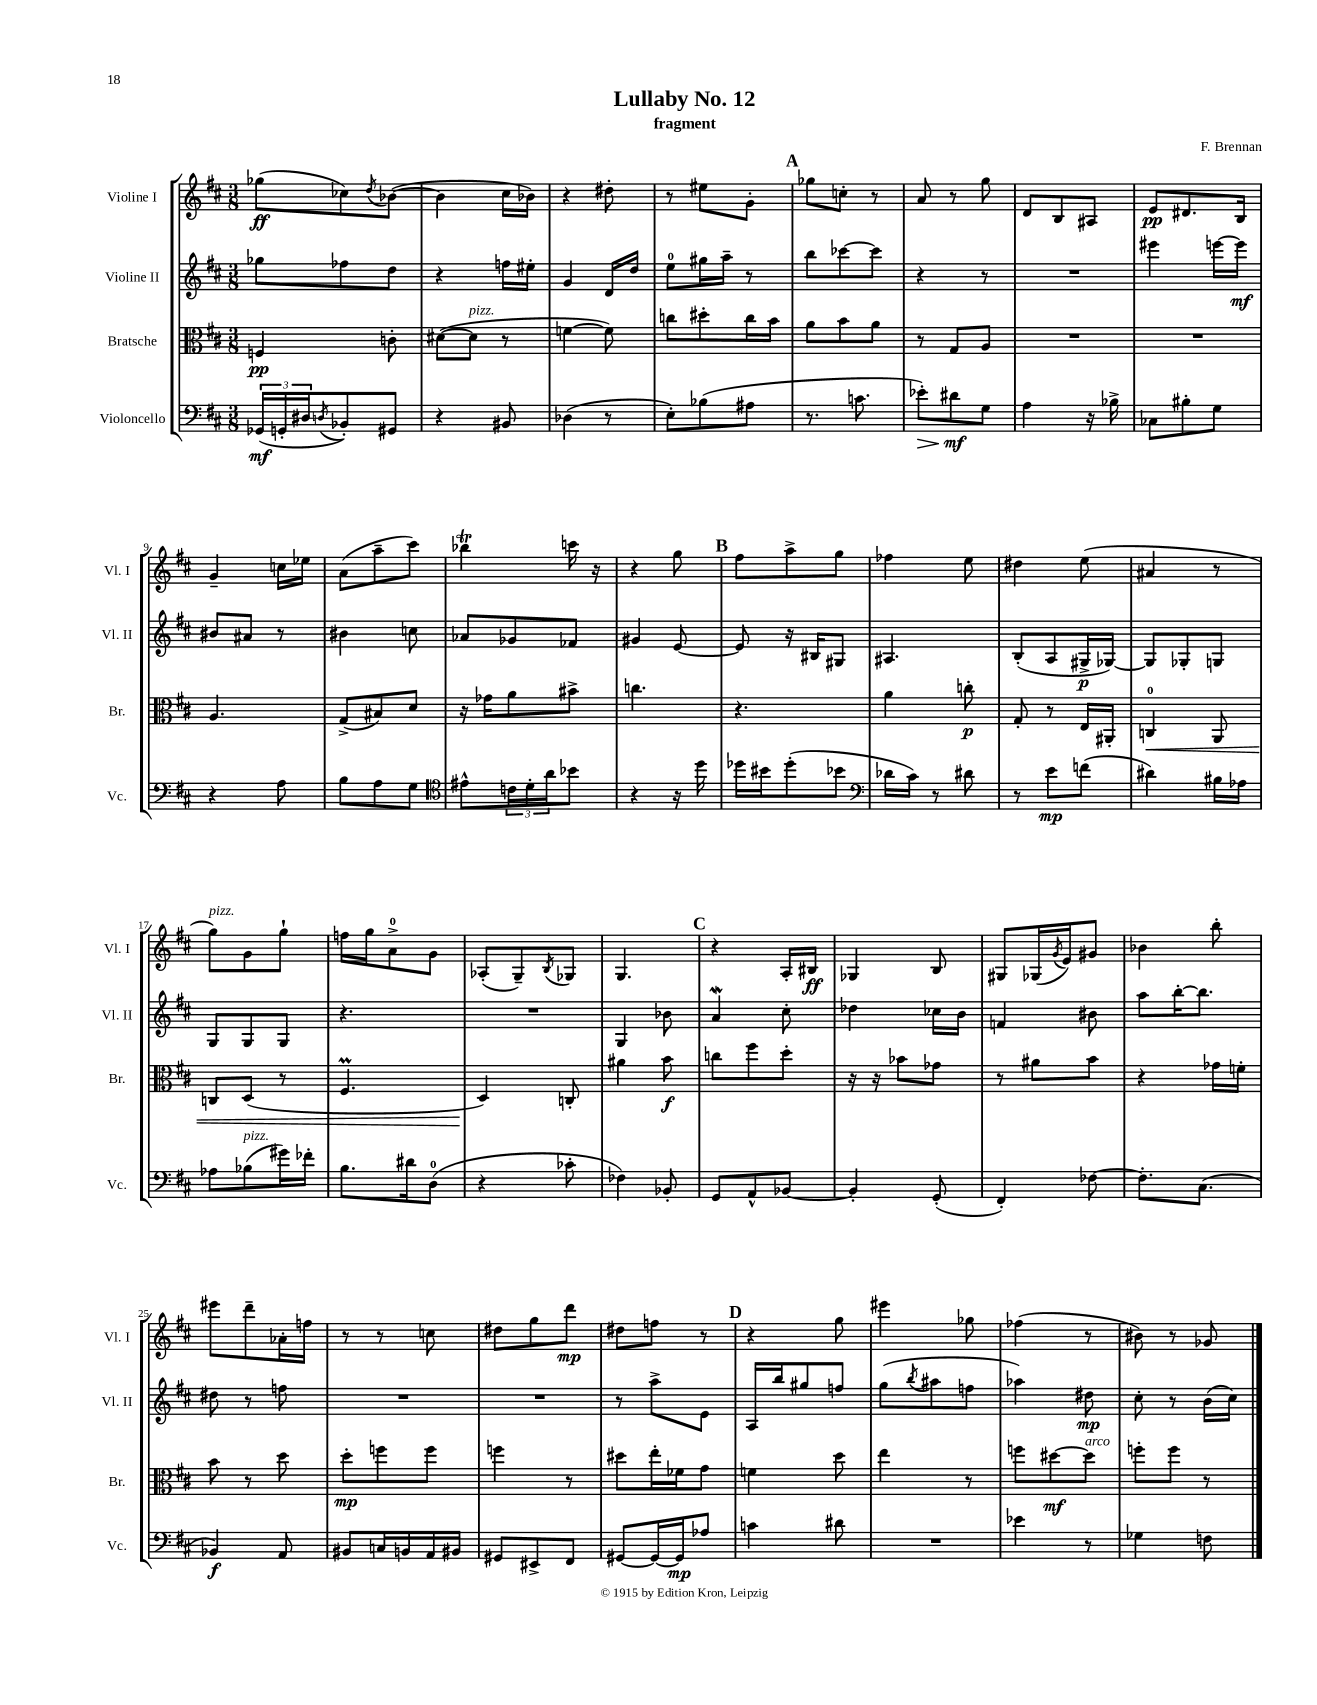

**kern	**kern	**kern	**kern
*staff4	*staff3	*staff2	*staff1
*clefF4	*clefC3	*clefG2	*clefG2
*k[f#c#]	*k[f#c#]	*k[f#c#]	*k[f#c#]
*M3/8	*M3/8	*M3/8	*M3/8
(24GG-/LL	4F/	8gg-\L	(8gg-\L
24GG'/	.	.	.
24D#/J	.	.	.
8qD/	.	.	.
8BB-'/)	.	8ff-\	8cc-\)
.	.	.	8qdd/
8GG#/J	8c'\	8dd\J	([8b-\J
=	=	=	=
4r	([8d#\L	4r	4b-\]
.	8d#\]J	.	.
8BB#/	8r	16ff\LL	16cc#\LL
.	.	16ee#'\JJ	16b-\JJ)
=	=	=	=
(4D-\	[4f\	4g/	4r
8r	8f\])	16d/LL	8dd#'\
.	.	16dd/JJ	.
=	=	=	=
8E'\L)	8cc\L	8ee\L	8r
(8B-\	8dd#'\	16gg#\L	8ee#\L
.	.	16aa~\JJ	.
8A#\J	16cc\L	8r	8g'\J
.	16b\JJ	.	.
=	=	=	=
8.r	8a\L	8bb\L	8gg-\L
.	8b\	[8ccc-\	8cc'\J
8.c\	.	.	.
.	8a\J	8ccc-\]J	8r
=	=	=	=
8e-'\L)	8r	4r	8a/
8d#\	8G/L	.	8r
8G\J	8A/J	8r	8gg\
=	=	=	=
4A\	4.r	4.r	8d/L
.	.	.	8B/
16r	.	.	8A#/J
16B-^\	.	.	.
=	=	=	=
8C-\L	4.r	4eee#\	8e/L
8B#'\	.	.	8.d#/
8G\J	.	[16eee\LL	.
.	.	16eee\]JJ	16B/Jk
=	=	=	=
4r	4.A/	8b#/L	4g~/
.	.	8a#/J	.
8A\	.	8r	16cc\LL
.	.	.	16ee-\JJ
=	=	=	=
8B\L	(8G^/L	4b#\	(8a\L
8A\	8B#/)	.	8aa~\
8G\J	8d/J	8cc\	8ccc#\J)
=	=	=	=
*clefC4	*	*	*
8e#^^\L	16r	8a-/L	4bb-\
.	16g-\LK	.	.
24c\L	8a\	8g-/	.
24d'\	.	.	.
24a\J	.	.	.
8b-\J	8b#^\J	8f-/J	16ccc\
.	.	.	16r
=	=	=	=
4r	4.cc\	4g#/	4r
16r	.	[8e/	8gg\
16dd\	.	.	.
=	=	=	=
16dd-\LL	4.r	8e/]	8ff#\L
16b#\J	.	.	.
(8dd-'\	.	16r	8aa^\
.	.	16B#/LK	.
8b-\J	.	8G#/J	8gg\J
=	=	=	=
*clefF4	*	*	*
16d-\LL	4a\	4.A#/	4ff-\
16c#\JJ)	.	.	.
8r	.	.	.
8d#\	8cc'\	.	8ee\
=	=	=	=
8r	8G'/	(8B'/L	4dd#\
8e\L	8r	8A/	.
(8f\J	16E/LL	16G#^/L	(8ee\
.	16AA#'/JJ	[16G-/JJ)	.
=	=	=	=
4d#\)	4C/	8G-/]L	4a#/
.	.	8G-'/	.
16B#\LL	8AA/	8G/J	8r
16A-\JJ	.	.	.
=	=	=	=
8A-\L	8C/L	8G/L	8gg\L)
(8B-\	(8D/J	8G/	8g\
16g#\L)	8r	8G/J	8gg`\J
16f-'\JJ	.	.	.
=	=	=	=
8.B\L	4.F#/	4.r	16ff\LL
.	.	.	16gg\J
.	.	.	8a^\
16d#\k	.	.	.
(8D\J	.	.	8g\J
=	=	=	=
4r	4D/)	4.r	(8A-'/L
.	.	.	8G~/)
.	.	.	8qB/
8c-'\	8C'/	.	8G-/J
=	=	=	=
4F-\)	4a#\	4G/	4.G/
8BB-'/	8b\	8b-\	.
=	=	=	=
8GG/L	8cc\L	4a/	4r
8AA^^/	8ff#\	.	.
[8BB-/J	8dd'\J	8cc#'\	16A'/LL
.	.	.	16B#/JJ
=	=	=	=
4BB-'/]	16r	4dd-\	4G-/
.	16r	.	.
.	8b-\L	.	.
(8GG'/	8g-\J	16cc-\LL	8B/
.	.	16b\JJ	.
=	=	=	=
4FF#'/)	8r	4f/	8G#/L
.	8a#\L	.	(16G-/L
.	.	.	8qg/
.	.	.	16e/J)
[8F-\	8b\J	8b#\	8g#/J
=	=	=	=
8.F-'\]L	4r	8aa\L	4b-\
.	.	[16bb'\K	.
(8.C#\J	.	8.bb\]J	.
.	16g-\LL	.	8bb'\
.	16f'\JJ	.	.
=	=	=	=
4BB-/)	8b\	8dd#\	8eee#\L
.	8r	8r	8ddd~\
8AA/	8dd\	8ff\	16a-'\L
.	.	.	16ff\JJ
=	=	=	=
8BB#/L	8dd'\L	4.r	8r
16C/L	8ff\	.	8r
16BB/	.	.	.
16AA/	8ff\J	.	8cc\
16BB#/JJ	.	.	.
=	=	=	=
8GG#/L	4ff\	4.r	8dd#\L
8EE#^/	.	.	8gg\
8FF#/J	8r	.	8ddd\J
=	=	=	=
[8GG#/L	8dd#\L	8r	8dd#\L
16GG#/_L	16ee'\L	8aa^\L	8ff\J
16GG#/]J	16f-\J	.	.
8A-/J	8g\J	8e\J	8r
=	=	=	=
4c\	4f\	16A/LL	4r
.	.	16bb/J	.
.	.	8gg#/	.
8d#\	8dd\	8ff/J	8gg\
=	=	=	=
4.r	4ee\	(8gg\L	4eee#\
.	.	8qbb/	.
.	.	8aa#\	.
.	8r	8ff\J	8gg-\
=	=	=	=
4e-\	8ff\L	4aa-\)	(4ff-\
.	[8dd#\	.	.
8r	8dd#\]J	8dd#\	8r
=	=	=	=
4G-\	8ff'\L	8cc#'\	8b#\)
.	8ff\J	8r	8r
8F\	8r	(16b\LL	8g-/
.	.	16cc#\JJ)	.
==	==	==	==
*-	*-	*-	*-
